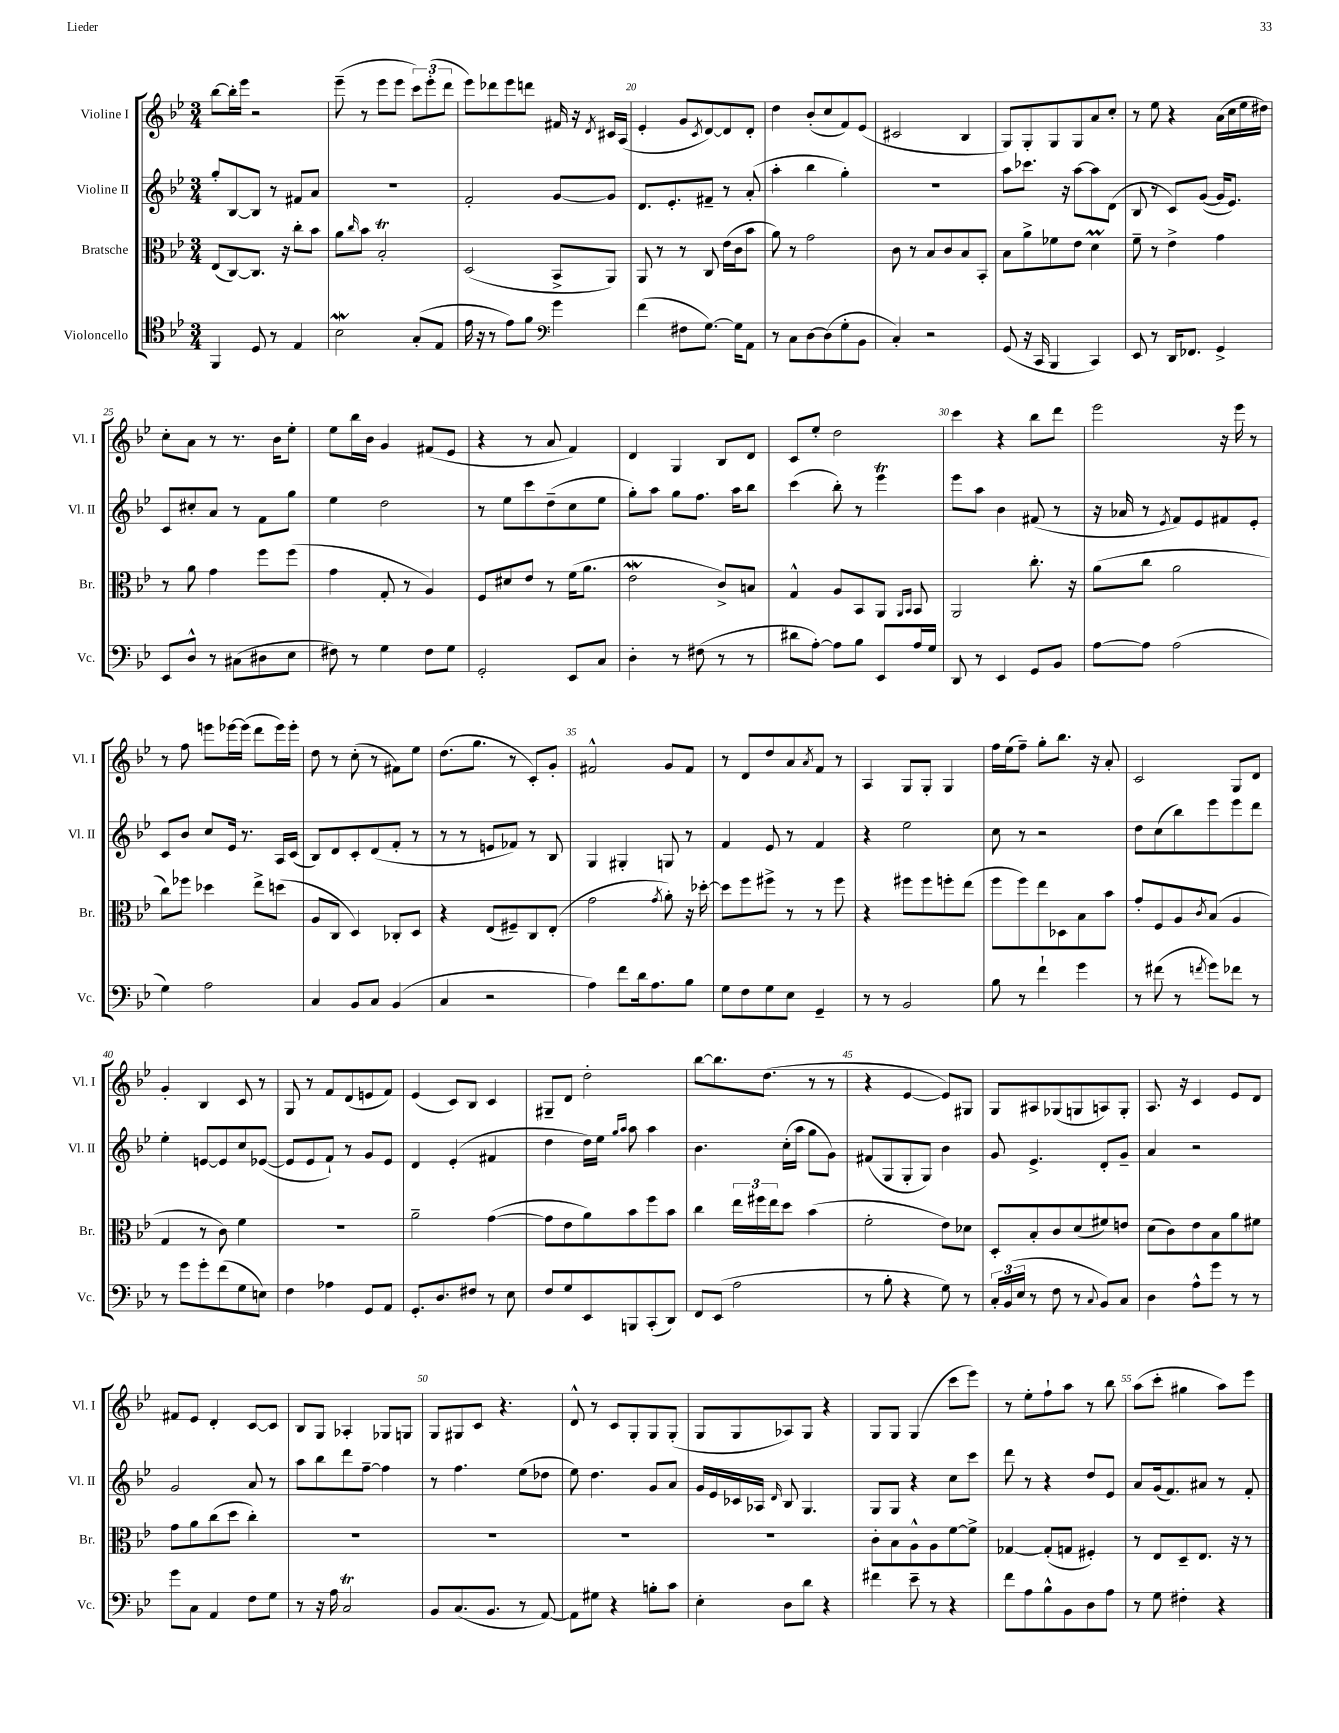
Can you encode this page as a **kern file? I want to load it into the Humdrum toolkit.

**kern	**kern	**kern	**kern
*part4	*part3	*part2	*part1
*staff4	*staff3	*staff2	*staff1
*I"Violoncello	*I"Bratsche	*I"Violine II	*I"Violine I
*I'Vc.	*I'Br.	*I'Vl. II	*I'Vl. I
*clefC4	*clefC3	*clefG2	*clefG2
*k[b-e-]	*k[b-e-]	*k[b-e-]	*k[b-e-]
*M3/4	*M3/4	*M3/4	*M3/4
=17	=17	=17	=17
4FF/	(8E-/L	8gg'/L	[8bb-\L
.	[8C/)	[8B-/	16bb-'\L]
.	.	.	16eee-\JJ
8D/	8.C/J]	8B-/J]	2r
8r	.	8r	.
.	16r	.	.
4E-/	8cc'\L	8f#X/L	.
.	8b-\J	8a/J	.
=18	=18	=18	=18
2B-w\	8a\L	2.r	(8eee-~\
.	16qqcc/	.	.
.	8b-\J	.	8r
.	2B-T'/	.	8eee-\L
.	.	.	8eee-\J
(8G'/L	.	.	12ccc\L)
.	.	.	(12eee-'\
8E-/J	.	.	.
.	.	.	12ddd\J
=19	=19	=19	=19
16e-\	(2D/	2f'/	8eee-\L)
16r	.	.	.
8r	.	.	8ddd-X\
8e-\L)	.	.	8eee-\
8f\J	.	.	8dddn\J
*clefF4	*	*	*
4g\	8BB-^/L	[8g/L	16f#X/
.	.	.	16r
.	.	.	8qd/
.	8AA/J)	8g/J]	16c#X/LL
.	.	.	(16A/JJ
=20	=20	=20	=20
(4f\	8AA/	8.d/L	4e-'/
.	8r	.	.
.	.	8.e-'/	.
8F#X\L	8r	.	8g/L
.	.	.	8qc/
[8.G\J)	8C/	8f#X~/J	[8d/)
.	(16e-\LL	8r	8d/]
16G\KL]	16c\J	.	.
8AA\J	8b-\J	(8a'/	8d'/J
=21	=21	=21	=21
8r	8a\)	4aa'\	4dd\
8C\L	8r	.	.
[8D\	2g\	4bb-\	(8b-'/L
(8D\]	.	.	8cc/
8G'\	.	4gg'\)	8f/)
8BB-\J	.	.	(8e-/J
=22	=22	=22	=22
4C'/)	8c\	2.r	2c#X/
.	8r	.	.
2r	8B-/L	.	.
.	8c/	.	.
.	8B-/	.	4B-/
.	8BB-'/J	.	.
=23	=23	=23	=23
(8GG/	8B-\L	8aa\L	8G/L)
16r	8a^\	8.ccc-X\J	8G'/
16CC/	.	.	.
4BBB-/	8f-X\	.	8G/
.	.	16r	.
.	8e-\J	[8aa\L	8G/
4CC/)	4dm\	8aa\]	8a/
.	.	(8d\J	8cc'/J
=24	=24	=24	=24
8EE-/	8f~\	8B-/	8r
8r	8r	8r	8ee-\
16DD/KL	4e-^\	8c/L)	4r
8.FF-X/J	.	.	.
.	.	([8g/J	.
4GG^/	4g\	16g/KL]	(16a\LL
.	.	8.e-/J)	16cc\
.	.	.	16ee-\
.	.	.	16dd#X\JJ)
!!LO:LB:g=z
=25	=25	=25	=25
8EE-/L	8r	8c/L	8cc'\L
8D^^/J	8a\	8cc#X'/	8a\J
8r	4g\	8a/J	8r
(8C#X\L	.	8r	8.r
8D#X\	8ff\L	8f\L	.
.	.	.	16b-\KL
8E-\J	(8ff\J	8gg\J	8ee-'\J
=26	=26	=26	=26
8F#X\)	4g\	4ee-\	8ee-\L
8r	.	.	16bb-\L
.	.	.	16b-\JJ
4G\	8G'/	2dd\	4g/
.	8r	.	.
8F#\L	4A/)	.	(8f#X/L
8G\J	.	.	8e-/J
=27	=27	=27	=27
2GG'/	8F/L	8r	4r
.	8d#X/	8ee-\L	.
.	8e-/J	8ccc\	8r
.	8r	(8dd~\	8a/
8EE-/L	(16f\KL	8cc\	4f/)
.	8.a\J	.	.
8C/J	.	8ee-\J	.
=28	=28	=28	=28
4D'\	2e-w\	8gg'\L)	4d/
.	.	8aa\J	.
8r	.	8gg\L	4G/
(8F#X\	.	8.ff\J	.
8r	8c^/L)	.	8B-/L
.	.	16aa\KL	.
8r	8Bn/J	8bb-\J	8d/J
=29	=29	=29	=29
8d#X\L	4G^^/	(4ccc\	8c/L
[8A'\J)	.	.	8ee-'/J
8A\L]	8A/L	8bb-'\)	2dd\
8B-\J	8BB-/	8r	.
8EE-/L	8AA/J	4eee-T\	.
.	16qqAA/LL	.	.
.	16qqBB-/JJ	.	.
16A/L	8BB-/	.	.
16G/JJ	.	.	.
=30	=30	=30	=30
8DD/	2AA/	8eee-\L	4ccc\
8r	.	8aa\J	.
4EE-/	.	4b-\	4r
8GG/L	8.cc'\	(8f#X/	8bb-\L
8BB-/J	.	8r	8ddd\J
.	16r	.	.
=31	=31	=31	=31
[8A\L	(8a\L	16r	2eee-\
.	.	16a-X/	.
8A\J]	8cc\J	8r	.
.	.	8qe-/	.
(2A\	2a\	8f/L)	.
.	.	8e-/	.
.	.	8f#X/	16r
.	.	.	16eee-\
.	.	8e-'/J	8r
!!LO:LB:g=z
=32	=32	=32	=32
4G\)	8cc\L)	8c/L	8r
.	8ff-X\J	8b-/J	8ff\
2A\	4dd-X\	8cc/L	8eeen\L
.	.	16e-/Jk	[16eee-X\L
.	.	8.r	(16eee-\JJ]
.	8ee-^\L	.	8ddd\L
.	(8ddn\J	16A/LL	16eee-\L)
.	.	(16c/JJ	16eee-'\JJ
=33	=33	=33	=33
4C/	8A/L	8B-/L)	8dd\
.	8C/J	8d/	8r
8BB-/L	4D/)	8c'/	(8cc'\
8C/J	.	(8d/	8r
(4BB-/	8C-X'/L	8f'/J	8f#X\L)
.	8D/J	8r	8ee-\J
=34	=34	=34	=34
4C/	4r	8r	(8.dd\L
.	.	8r	.
.	.	.	8.gg\J
2r	(8E-/L	8en/L	.
.	8F#X~/)	8f-X/J)	8r
.	8C/	8r	8c'/L)
.	(8E-'/J	8B-/	8g'/J
=35	=35	=35	=35
4A\)	2g\	4G/	2f#X^^/
8f\L	.	4G#X'/	.
16d\k	.	.	.
8.A\	.	.	.
.	8qg/	.	.
.	8a'\)	8Gn/	8g/L
8B-\J	16r	8r	8f#/J
.	[16dd-X'\	.	.
=36	=36	=36	=36
8G\L	8dd-\L]	4f/	8r
8F\	8ff\	.	8d/L
8G\	8ff#X^\J	8e-/	8dd/
8E-\J	8r	8r	8a/
.	.	.	8qa/
4GG~/	8r	4f/	8f/J
.	8ff#\	.	8r
=37	=37	=37	=37
8r	4r	4r	4A/
8r	.	.	.
2BB-/	8ff#X\L	2ee-\	8G/L
.	8ff#\	.	8G'/J
.	8ffn'\	.	4G/
.	(8ee-\J	.	.
=38	=38	=38	=38
8B-\	8ff\L	8cc\	16ff\LL
.	.	.	(16ee-\J
8r	8ff\)	8r	8ff~\J)
4f`\	8ee-\	2r	8gg'\L
.	8D-X\	.	8.bb-\J
4g\	8B-\	.	.
.	.	.	16r
.	8b-\J	.	8a'/
=39	=39	=39	=39
8r	8g'/L	8dd\L	2c/
(8f#X\	8F/	(8cc\	.
8r	8A/	8bb-\)	.
8qfn/	8qc/	.	.
8g\L)	(8B-/J	8eee-\	.
8f-X\J	4A/	8eee-\	8G/L
8r	.	8ddd\J	8d/J
!!LO:LB:g=z
=40	=40	=40	=40
8r	4G/	4ee-'\	4g'/
8g\L	.	.	.
8g'\	8r	[8en/L	4B-/
(8f\	8c\)	8e/]	.
8G\	4f\	8cc/	8c/
8En\J)	.	([8e-X/J	8r
=41	=41	=41	=41
4F\	2.r	8e-/L]	8G/
.	.	8e-/	8r
4A-X\	.	8f`/J)	8f/L
.	.	8r	(8d/
8GG/L	.	8g/L	8en/
8AA/J	.	8e-/J	8f/J)
=42	=42	=42	=42
8.GG'/L	2a~\	4d/	(4e-/
8.D/	.	.	.
.	.	(4e-'/	8c/L)
8F#X/J	.	.	8B-/J
8r	([4g\	4f#X/	4c/
8E-\	.	.	.
=43	=43	=43	=43
8F/L	8g\L]	4dd\	8G#X~/L
8G/	8e-\	.	8d/J
8EE-/	8a\)	16dd\LL)	2dd'\
.	.	16ee-\JJ	.
.	.	16qqgg/LL	.
.	.	16qqaa/JJ	.
8BBBn/	8b-\	8aa\	.
(8CC'/	8ff\	4aa\	.
8DD/J)	8b-\J	.	.
=44	=44	=44	=44
8FF/L	4cc\	4.b-\	[8bb-\L
(8EE-/J	.	.	8.bb-\]
2A\	24ee-\LL	.	.
.	24ff#X\	.	.
.	.	.	(8.dd\J
.	24ee-\J	.	.
.	8dd\J	(16cc'\LL	.
.	.	16aa\JJ	.
.	(4b-\	8gg\L	8r
.	.	8g\J)	8r
=45	=45	=45	=45
8r	2f'\	(8f#X/L	4r
8B-'\	.	8G/	.
4r	.	8G'/	[4e-/
.	.	8G/J)	.
8G\)	8e-\L)	4b-\	8e-/L])
8r	8d-X\J	.	8G#X/J
=46	=46	=46	=46
24C'/LL	8D'/L	8g/	8G/L
(24BB-/	.	.	.
24E-/JJ	.	.	.
8r	8B-'/	4.e-^/	8A#X/
8F\	8c/	.	(8G-X/
8r	(8d/	.	8Gn/
8qqC/	.	.	.
8BB-/L)	8f#X/)	8d'/L	8An/)
8C/J	8en/J	8g~/J	8G'/J
=47	=47	=47	=47
4D\	(8d\L	4a/	8.A/
.	8c\)	.	.
.	.	.	16r
8A^^\L	8e-\	2r	4c/
8g\J	8B-\	.	.
8r	8a\	.	8e-/L
8r	8f#X\J	.	8d/J
!!LO:LB:g=z
=48	=48	=48	=48
8g\L	8g\L	2g/	8f#X/L
8C\J	8a\	.	8e-/J
4AA/	(8cc\	.	4d'/
.	8dd\J	.	.
8F\L	4cc'\)	8a/	[8c/L
8G\J	.	8r	8c/J]
=49	=49	=49	=49
8r	2.r	8aa\L	8B-/L
16r	.	8bb-\	8G/J
16A\	.	.	.
2CT/	.	8ddd\	4A-X'/
.	.	[8ff~\J	.
.	.	4ff\]	8G-X/L
.	.	.	8Gn/J
=50	=50	=50	=50
8BB-/L	2.r	8r	8G/L
(8.C/	.	4.ff\	8G#X/
.	.	.	8c/J
8.BB-/J	.	.	.
.	.	.	4.r
8r	.	(8ee-\L	.
[8AA/)	.	8dd-X\J	.
=51	=51	=51	=51
8AA\L]	2.r	8ee-\)	8d^^/
8G#X\J	.	4.dd\	8r
4r	.	.	8c/L
.	.	.	8G'/
8Bn'\L	.	8g/L	8G/
8c\J	.	8a/J	(8G'/J
=52	=52	=52	=52
4E-'\	2.r	16g/LL	8G/L
.	.	16e-/	.
.	.	16c-X/	8G/
.	.	16A-X/JJ	.
.	.	16qqd/	.
8D\L	.	8B-/	8A-X/)
8d\J	.	4.G/	8G/J
4r	.	.	4r
=53	=53	=53	=53
4f#X\	8c'\L	8G/L	8G/L
.	8B-\	8G/J	8G/J
8e-~\	8A^^\	4r	(4G/
8r	8A\	.	.
4r	[8f\	8cc\L	8ccc\L
.	8f^\J]	8ccc\J	8eee-\J)
=54	=54	=54	=54
8f\L	[4G-X/	8ddd\	8r
8A\	.	8r	8ee-'\L
8B-^^\	(8G-'/L]	4r	8ff`\
8BB-\	8Gn/J	.	8aa\J
8D\	4F#X'/)	8dd/L	8r
8A\J	.	8e-/J	8bb-\
=55	=55	=55	=55
8r	8r	8a/L	(8aa\L
8G\	8E-/L	(16g/k	8ccc'\J
.	.	8.f/)	.
4F#X'\	8D~/	.	4gg#X\
.	8.E-/J	8a#X/J	.
4r	.	8r	8aa\L)
.	16r	.	.
.	8r	8f'/	8eee-\J
==	==	==	==
*-	*-	*-	*-
